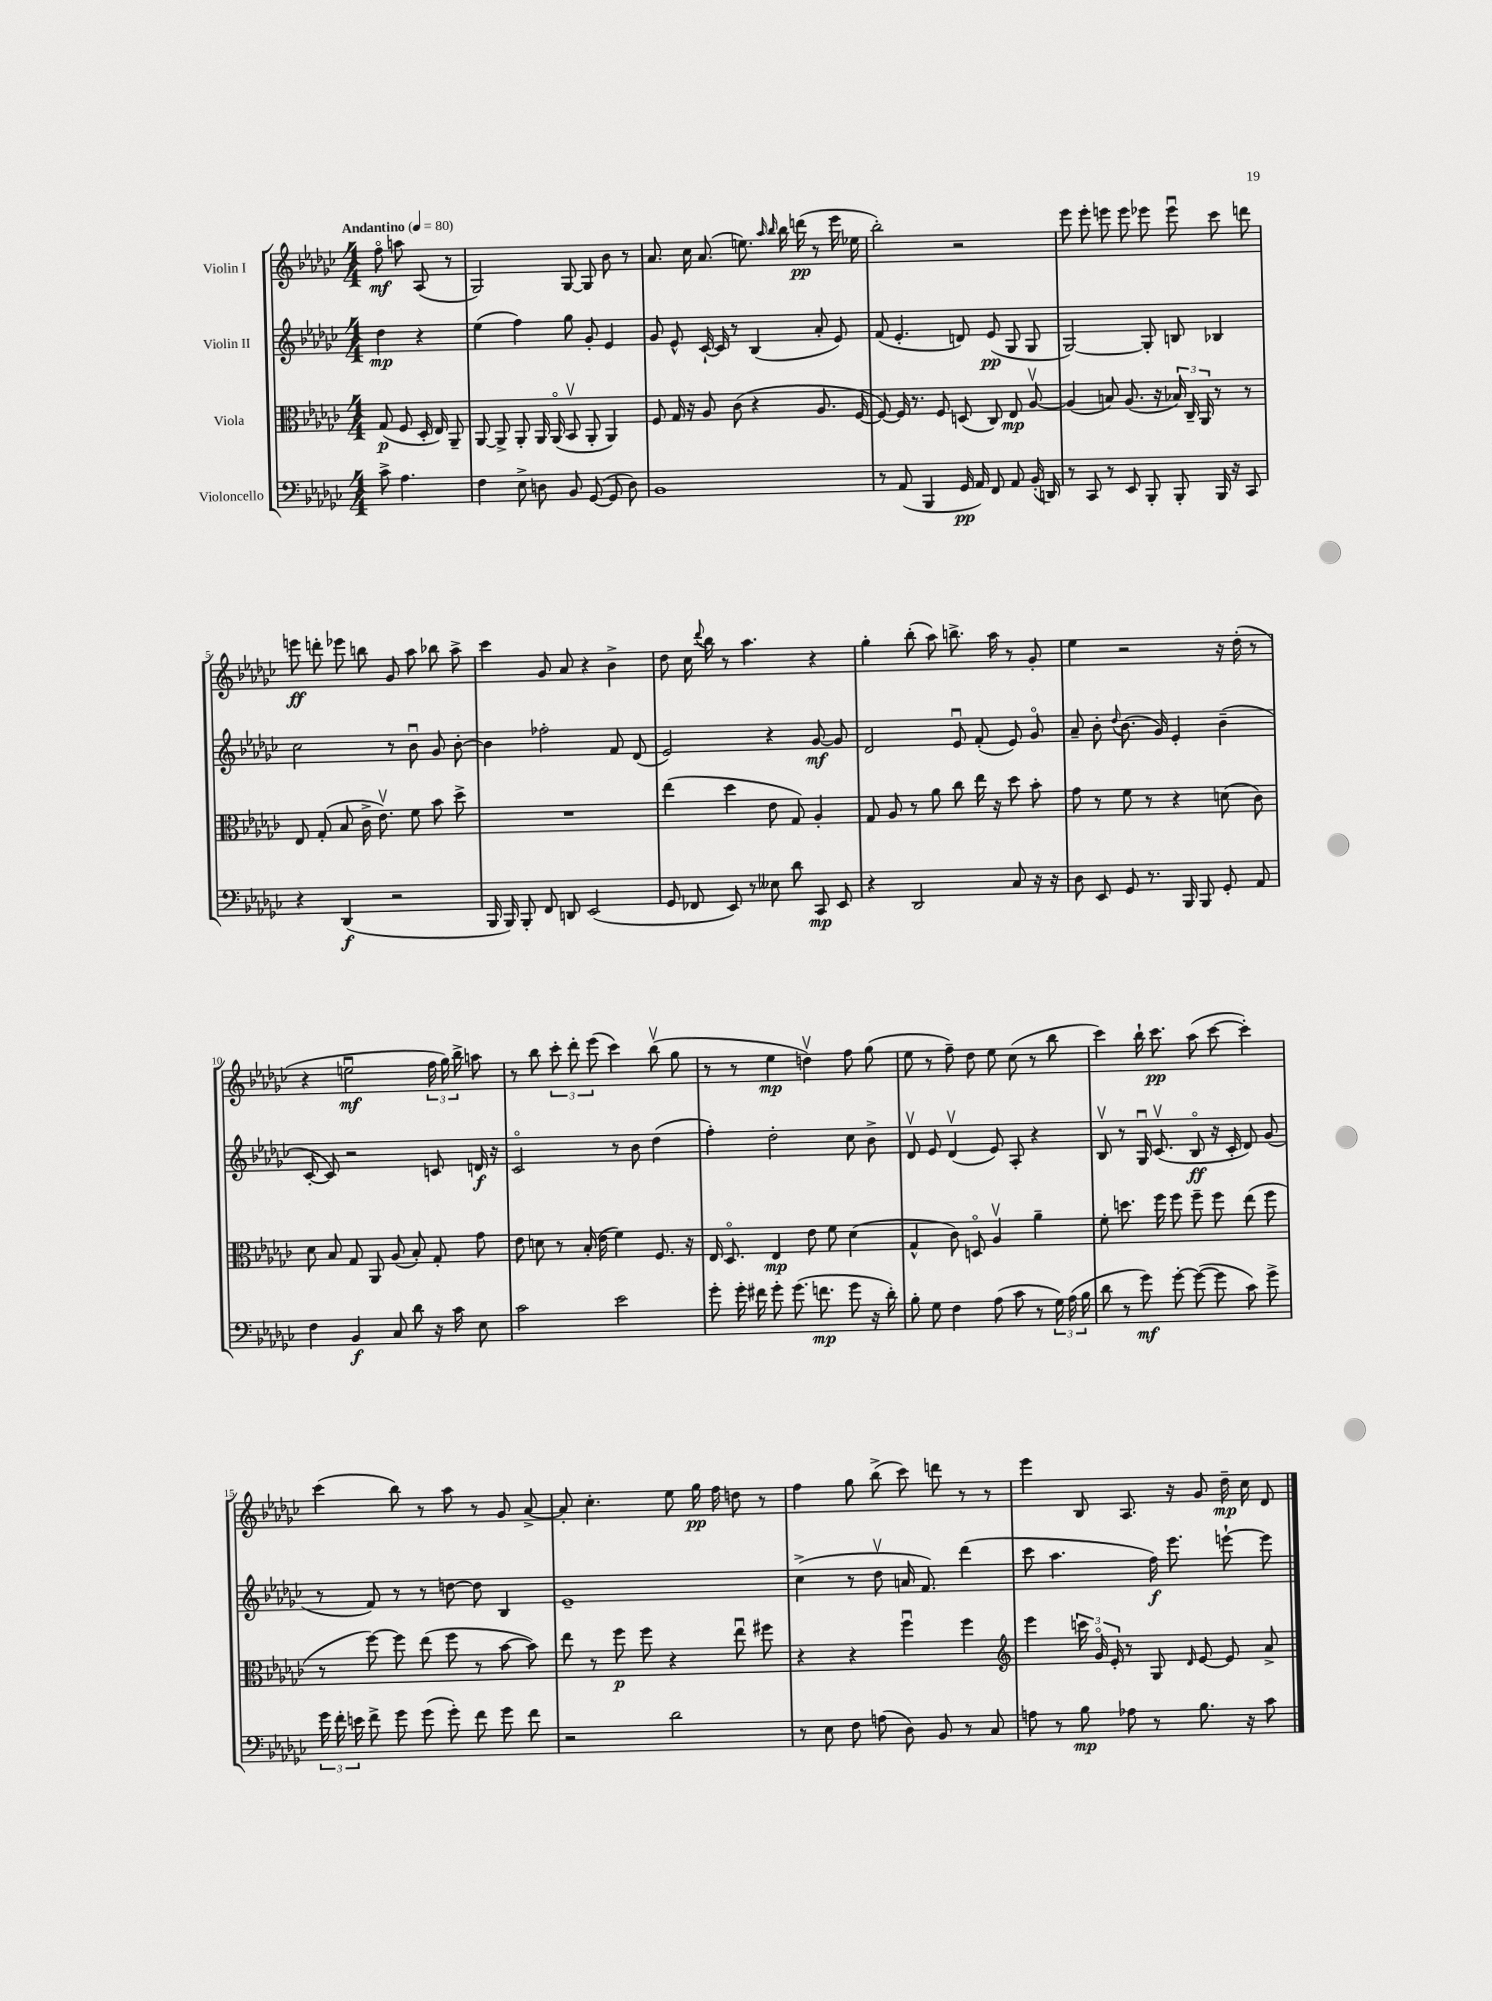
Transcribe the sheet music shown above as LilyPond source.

<<
\new StaffGroup <<
\new Staff = "s0" \with { instrumentName = "Violin I" } {
    \clef treble \key ges \major \numericTimeSignature \time 4/4 \partial 2 \tempo "Andantino" 4 = 80
    \autoBeamOff f''8\flageolet\mf a''8 aes8( r8 |
    ges2) ges8~ ges8 bes'8 r8 |
    aes'8. ces''16 aes'8.( e''8.) \grace { aes''16 bes''16 } bes''16 d'''16\pp( r8 ees'''16 ees''16 |
    bes''2-.) r2 |
    ees'''8 ees'''8-. e'''8 e'''8 ees'''8 ees'''8\downbow ces'''8 d'''8 |
    e'''8\ff d'''8-. ees'''8 b''8 ges'8 aes''8 bes''8 aes''8-> |
    ces'''4 ges'8 aes'8 r4 bes'4-> |
    des''8 ces''16 \appoggiatura { des'''8 } bes''16 r8 aes''4. r4 |
    ges''4-. bes''8-.( aes''8) b''8.-> aes''16 r8 ges'8-. |
    ees''4 r2 r16 des''16-.( r8 |
    r4 e''2\downbow\mf \tuplet 3/2 { f''16 ges''16) bes''16-> } a''8 |
    r8 bes''8 \tuplet 3/2 { ces'''8-. des'''8-. ees'''8( } ces'''4) bes''8\upbow( ges''8 |
    r8 r8 ees''4\mp d''4\upbow) f''8 ges''8( |
    ees''8 r8 f''8--) des''8 ees''8 ces''8( r8 bes''8 |
    ces'''4) bes''16-! ces'''8.\pp aes''8( ces'''8~ ces'''4-.) |
    ces'''4( bes''8) r8 aes''8 r8 ges'8 aes'8~-> |
    aes'8-. ces''4.-. ees''8 ges''16\pp f''16 d''8 r8 |
    f''4 ges''8 bes''8->( ces'''8) d'''8 r8 r8 |
    ees'''4 bes8 aes8. r16 ges'8 des''16--\mp ces''16 des'8 \bar "|." |
}
\new Staff = "s1" \with { instrumentName = "Violin II" } {
    \clef treble \key ges \major \numericTimeSignature \time 4/4 \partial 2
    \autoBeamOff des''4\mp r4 |
    ees''4( f''4) ges''8 ges'8-. ees'4 |
    ges'8 ees'8-^ ces'16~-! ces'16 r8 bes4( aes'8-. ees'8) |
    f'8( ees'4.-. d'8) ees'8\pp( ges8 ges8 |
    ges2~) ges8-. b8 bes4 |
    ces''2 r8 bes'8\downbow ges'8 bes'8~-. |
    bes'4 fes''2-. f'8 des'8( |
    ees'2) r4 ges'8~\mf ges'8 |
    des'2 ees'8\downbow f'8-.( ees'8) ges'8\flageolet |
    aes'8-- bes'8-. \appoggiatura { des''8 } bes'8.( ges'16) ees'4-. bes'4--( |
    ces'8~-. ces'8) r2 c'8 d'16\f r16 |
    ces'2\flageolet r8 bes'8 des''4( |
    f''4-.) des''2-. ces''8 bes'8-> |
    des'8\upbow ees'8 des'4\upbow( ees'8) aes8-. r4 |
    bes8\upbow r8 ges16\downbow ces'8.\upbow( bes8\flageolet\ff r16 ces'16-. des'8) ges'8( |
    r8 f'8) r8 r8 d''8~ d''8 bes4 |
    ees'1-- |
    ces''4->( r8 des''8\upbow a'16 f'8.) des'''4( |
    ces'''8 aes''4. f''16\f) ees'''8. e'''8~-! e'''8 \bar "|." |
}
\new Staff = "s2" \with { instrumentName = "Viola" } {
    \clef alto \key ges \major \numericTimeSignature \time 4/4 \partial 2
    \autoBeamOff ges8\p( f8 des16-. ees16) aes,8-- |
    aes,8~ aes,8-> aes,8-. aes,16 aes,16\flageolet( bes,8\upbow aes,8-. aes,4) |
    f8 ges16 r16 aes8 ces'8( r4 aes8. f16~ |
    f8~) f16 r8. f8 d8( ces8) ees8\mp aes8~\upbow |
    aes4( b8) aes8.( r16 \tuplet 3/2 { bes16) ces16-- aes,16 } r8 r8 |
    ees8 ges8-.( bes8 ces'16-> ees'8.\upbow) f'8 bes'8 des''8-> |
    R1 |
    ees''4( des''4 ees'8 ges8) aes4-. |
    ges8 aes8 r8 aes'8 ces''8 ees''16 r16 des''8 bes'8-. |
    ges'8 r8 f'8 r8 r4 d'8( ces'8) |
    des'8 bes8 ges8 aes,8 aes8( bes8-.) ges8-. ges'8 |
    ees'8 d'8 r8 bes16-.( ees'16 f'4) f8. r16 |
    ees16 des8.\flageolet ees4\mp ees'8 f'8 des'4( |
    ges4-^ ces'8) d8\flageolet aes4\upbow aes'4-- |
    f'8-. d''8. f''16 f''8 f''8-- f''8 ees''8( f''8 |
    r8 f''8~) f''8 ees''8( f''8 r8 bes'8~ bes'8) |
    ees''8 r8 f''8\p f''8 r4 ees''8\downbow fis''8 |
    r4 r4 f''4\downbow f''4 |
    \clef treble ees'''4 \tuplet 3/2 { c'''16 ges'16\flageolet ees'16-. } r8 ges8 \grace { des'16 } ees'8~ ees'8 aes'8-> \bar "|." |
}
\new Staff = "s3" \with { instrumentName = "Violoncello" } {
    \clef bass \key ges \major \numericTimeSignature \time 4/4 \partial 2
    \autoBeamOff ces'8-> aes4. |
    f4 ees8-> d8 bes,8 ges,8~( ges,8 d8) |
    bes,1 |
    r8 aes,8( bes,,4 ges,16\pp aes,16) f,8 aes,8 bes,16-.( d,16) |
    r8 ces,8 r8 ees,8 bes,,8-. bes,,8-. bes,,16 r16 ces,8 |
    r4 des,4\f( r2 |
    bes,,16 bes,,16) bes,,8-. f,8 d,8 ees,2( |
    ges,8 fes,8 ees,8) r8 eeses8 des'8 ces,8\mp ees,8 |
    r4 des,2 ces8 r16 r16 |
    des8 ees,8 ges,8 r8. bes,,16 bes,,8 ges,8-. aes,8 |
    f4 bes,4\f ces8 des'8 r16 ces'16 ees8 |
    ces'2 ees'2 |
    ges'8-. ges'16-. fis'16 ges'8-. ges'8.( f'8.\mp ges'8 r16 des'16-.) |
    bes8-. ges8 f4 aes8( ces'8 r8 \tuplet 3/2 { ges16) aes16( bes16 } |
    des'8 r8 ges'8\mf) ges'8~-. ges'8~( ges'8 ces'8) ges'8-> |
    \tuplet 3/2 { ges'16 f'16-. e'16 } f'8-> ges'8 ges'8( ges'8-.) f'8 ges'8 f'8 |
    r2 des'2 |
    r8 ees8 f8 a8( des8) bes,8 r8 ces8 |
    a8 r8 bes8\mp aes8 r8 bes8. r16 ces'8 \bar "|." |
}
>>
>>
